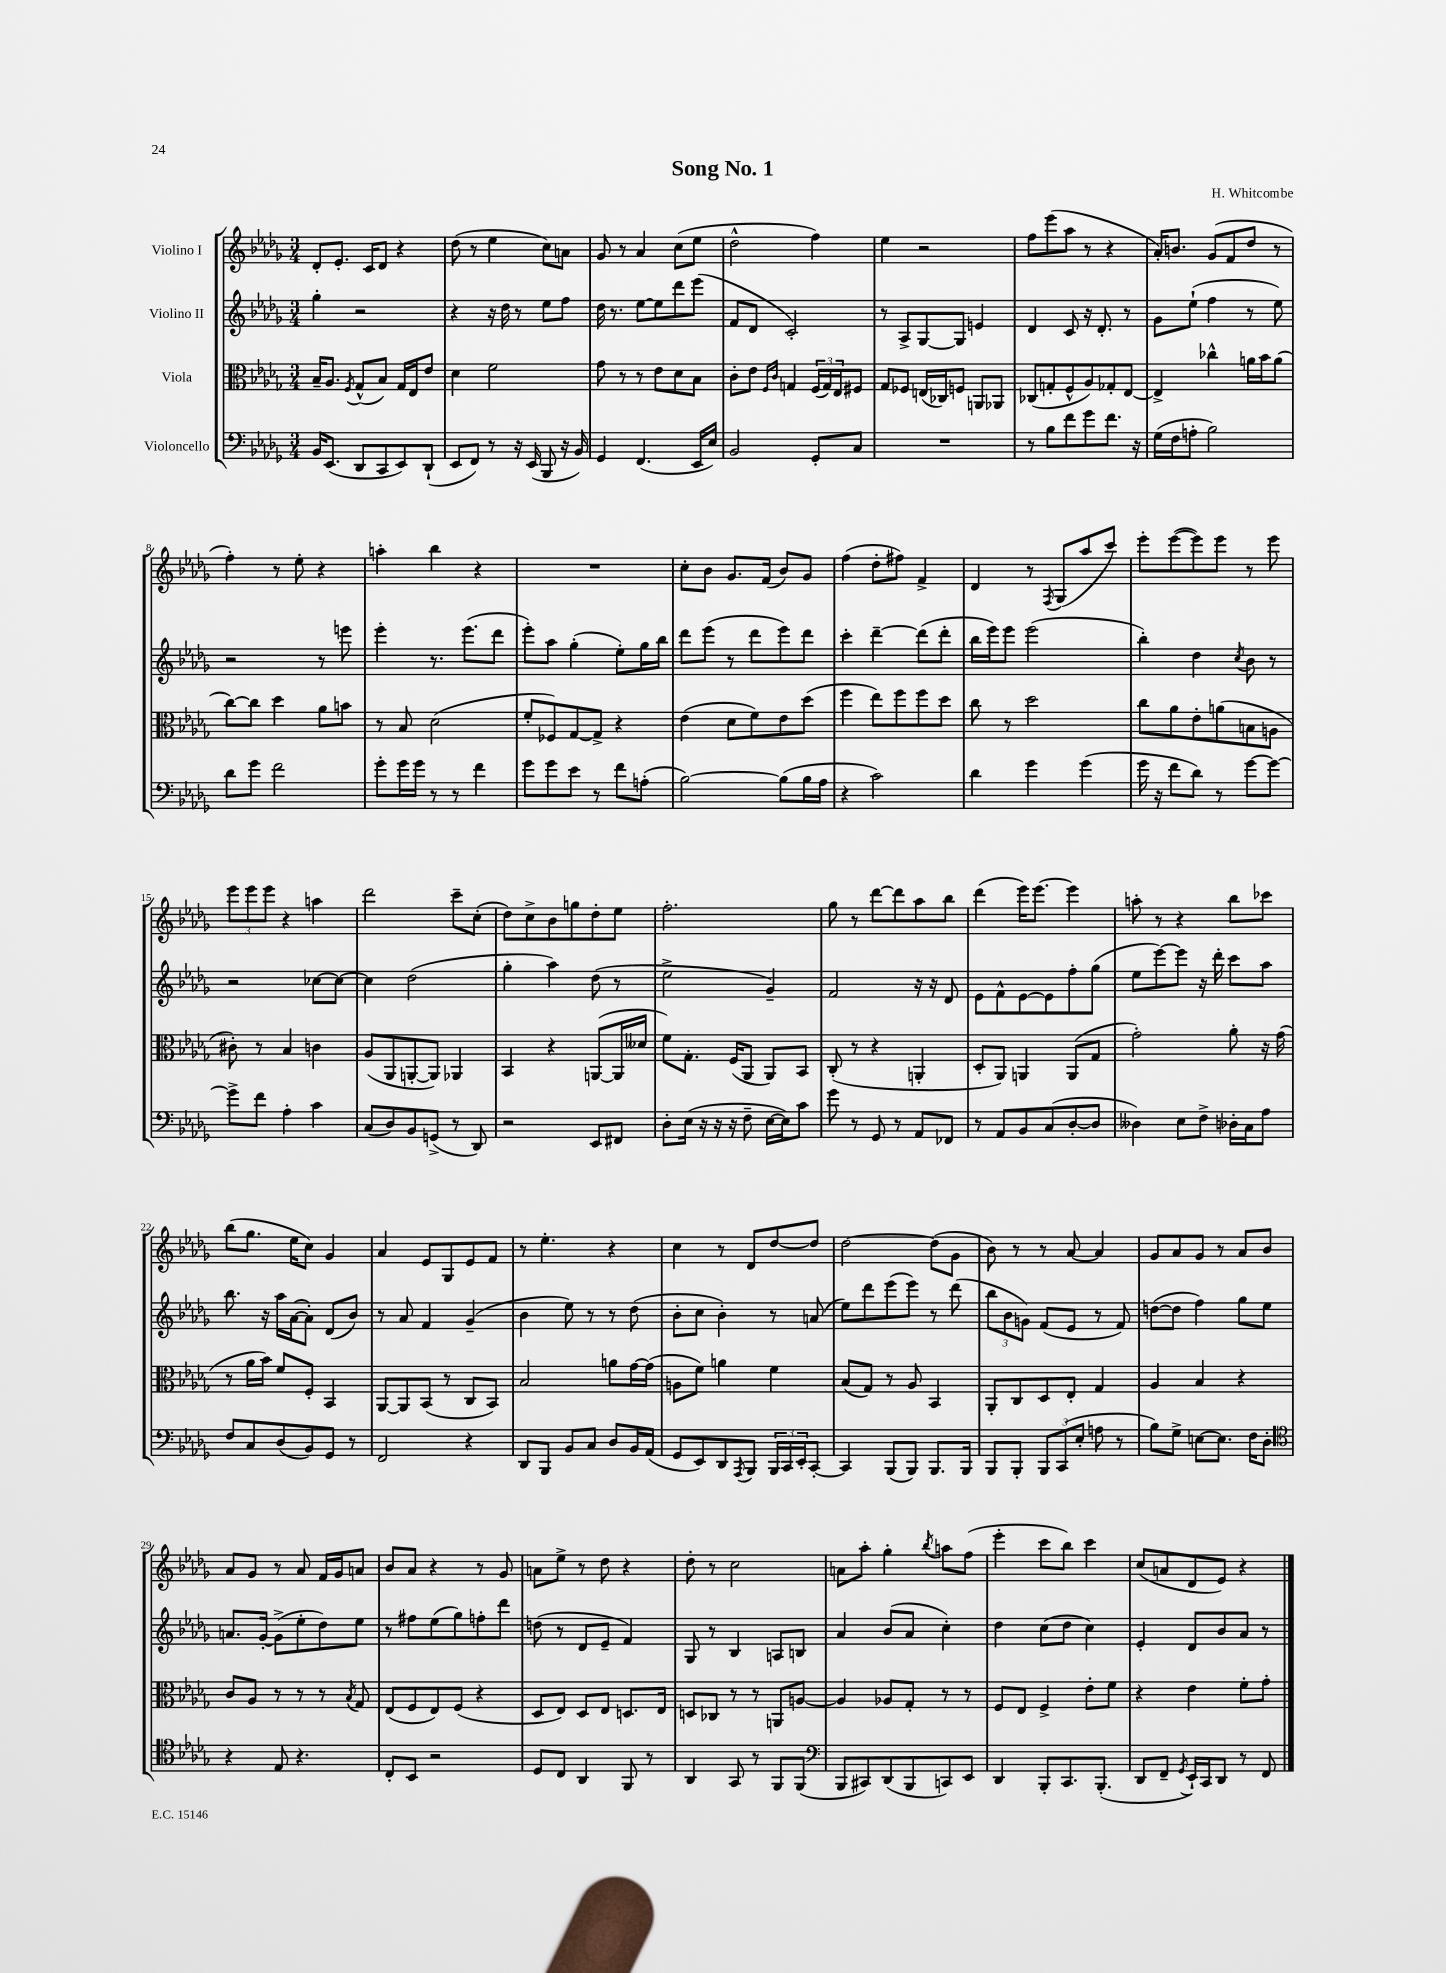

**kern	**kern	**kern	**kern
*staff4	*staff3	*staff2	*staff1
*clefF4	*clefC3	*clefG2	*clefG2
*k[b-e-a-d-g-]	*k[b-e-a-d-g-]	*k[b-e-a-d-g-]	*k[b-e-a-d-g-]
*M3/4	*M3/4	*M3/4	*M3/4
16BB-	16B-~	4gg-'	8d-'
(8.EE-	8.A-	.	.
.	.	.	8.e-'
.	8qF	.	.
8DD-	(8G-^^	2r	.
.	.	.	16c
8CC	8B-)	.	8d-
8EE-)	16G-	.	4r
.	16E-	.	.
(8DD-`	8e-	.	.
=	=	=	=
8EE-	4d-	4r	(8dd-
8FF)	.	.	8r
8r	2f	16r	4ee-
.	.	16dd-	.
16r	.	8r	.
(16EE-	.	.	.
8BBB-	.	8ee-	8cc)
16r	.	8ff	8a
16BB-)	.	.	.
=	=	=	=
4GG-	8g-	16dd-	8g-
.	.	8.r	.
.	8r	.	8r
(4.FF	8r	[8ee-	4a-
.	8e-	8ee-]	.
.	8d-	8ddd-	(8cc
16EE-	8B-	(8eee-	8ee-
16E-)	.	.	.
=	=	=	=
2BB-	8c'	8f	2dd-^^
.	8e-	8d-	.
.	16qqF	.	.
.	16qqc	.	.
.	4G	2c')	.
8GG-'	(24F	.	4ff)
.	24G)	.	.
.	24E-	.	.
8C	8F#	.	.
=	=	=	=
2.r	8G-	8r	4ee-
.	8F-	8A-^	.
.	(16E	[8G-	2r
.	16C-)	.	.
.	8F	8G-]	.
.	8AA	4e	.
.	8AA-	.	.
=	=	=	=
8r	(8C-	4d-	8ff
8B-	8G'	.	(8eee-
8f	8F^^	8c	8aa-
8g-	8A-)	16r	8r
.	.	8.d-'	.
8.f	8G-'	.	4r
.	[8E-	8r	.
16r	.	.	.
=	=	=	=
(16G-	4E-^]	8g-	16a-')
16F	.	.	8.b
8A'	.	(8ee-`	.
2B-)	4cc-^^	4ff	(8g-
.	.	.	8f
.	16a	8r	8dd-
.	16b-	.	.
.	(8a	8ee-)	8r
=	=	=	=
8d-	[8cc)	2r	4ff')
8g-	8cc]	.	.
2f	4dd-	.	8r
.	.	.	8ee-'
.	8a-	8r	4r
.	8b	8eee	.
=	=	=	=
8g-'	8r	4eee-'	4aa'
16g-	8B-	.	.
16g-	.	.	.
8r	(2d-	8.r	4bb-
8r	.	.	.
.	.	(8.eee-	.
4f	.	.	4r
.	.	8ddd-	.
=	=	=	=
8g-	8f'	8eee-')	2.r
8g-	8F-)	8aa-	.
8e-	[8G-	(4gg-'	.
8r	8G-^]	.	.
8f	4r	8ee-')	.
(8A'	.	16gg-	.
.	.	16bb-	.
=	=	=	=
[2B-)	(4e-	8ddd-	8cc'
.	.	(8eee-	8b-
.	8d-	8r	8.g-
.	8f)	8ddd-	.
.	.	.	(16f
(8B-]	8e-	8eee-)	8b-)
16B-	(8dd-	8ddd-	8g-
16A-	.	.	.
=	=	=	=
4r	4ff	4ccc'	(4ff
2c)	8ee-)	[4ddd-~	8dd-'
.	8ff	.	8ff#)
.	8ff	(8ddd-]	4f^
.	8dd-	8ddd-'	.
=	=	=	=
4d-	8cc	16bb-	4d-
.	.	16eee-)	.
.	8r	8eee-	.
4g-	2dd-	(2eee-	8r
.	.	.	8qF
.	.	.	(8G-
(4g-	.	.	8aa-
.	.	.	8ccc)
=	=	=	=
16g-	8cc	4bb-')	8eee-'
16r	.	.	.
8f	8a-	.	([8eee-
8d-)	8e-'	4dd-	8eee-])
8r	(8a	.	8eee-
.	.	8qcc	.
[8g-	8B	8b-	8r
8g-_	8A	8r	8eee-
=	=	=	=
8g-^]	8c#')	2r	12eee-
.	.	.	12eee-
8f	8r	.	.
.	.	.	12eee-
4A-'	4B-	.	4r
4c	4c	[8cc-	4aa
.	.	8cc-_	.
=	=	=	=
(8C	(8A-	4cc-]	2ddd-
8D-)	8AA-	.	.
8BB-	[8AA'	(2dd-	.
(8GG^	8AA])	.	.
8r	4AA-	.	8ccc~
8DD-)	.	.	(8cc'
=	=	=	=
2r	4BB-	4gg-'	8dd-)
.	.	.	8cc^
.	4r	4aa-)	8b-
.	.	.	8gg
8EE-	([8AA	(8dd-	8dd-'
8FF#	16AA]	8r	8ee-
.	16d--	.	.
=	=	=	=
8D-'	8f)	2ee-^	2.ff'
(16E-	8.G-'	.	.
16r	.	.	.
16r	.	.	.
16r	(16F	.	.
8F~	8AA-	.	.
[16E-	8AA-)	4g-~)	.
16E-])	.	.	.
8c	8BB-	.	.
=	=	=	=
8g-	(8C'	2f	8gg-
8r	8r	.	8r
8GG-	4r	.	[8ddd-
8r	.	.	8ddd-]
8AA-	4AA'	16r	8aa-
.	.	16r	.
8FF-	.	8d-	8bb-
=	=	=	=
8r	8D-'	8e-	(4ddd-
8AA-	8AA-)	8f^^	.
8BB-	4AA	[8e-	16eee-)
.	.	.	[8.eee-
(8C	.	8e-]	.
[8D-'	(8AA	8ff'	4eee-]
8D-]	8G-	(8gg-	.
=	=	=	=
4D--)	2g-')	8ee-	8aa'
.	.	[8eee-)	8r
8E-	.	8eee-]	4r
8F^	.	16r	.
.	.	16ddd-'	.
16D-'	8a-'	8ccc	8bb-
16C	.	.	.
8A-	16r	8aa-	8ccc-
.	(16g-	.	.
=	=	=	=
8F	8r	8.bb-	(8bb-
8C	16a-	.	8.gg-
.	16b-)	16r	.
(8D-	8f	16aa-	.
.	.	([16a-	16ee-
8BB-)	8F'	8a-'])	8cc)
8GG-	4BB-	(8d-	4g-
8r	.	8b-)	.
=	=	=	=
2FF	[8AA-	8r	4a-
.	8AA-]	8a-	.
.	(8BB-	4f	8e-
.	8r	.	8G-
4r	8C	(4g-~	8e-
.	8BB-)	.	8f
=	=	=	=
8DD-	2B-	4b-	8r
8BBB-	.	.	4.ee-'
8BB-	.	8ee-)	.
8C	.	8r	.
8D-	8a	8r	4r
16BB-	[16g-	(8dd-	.
(16AA-	(16g-]	.	.
=	=	=	=
8GG-	8A	8b-'	4cc
8EE-)	8f)	8cc	.
8DD-	4a	4b-')	8r
8qAAA-	.	.	.
8BBB-	.	.	8d-
24BBB-	4f	8r	[8dd-
24CC	.	.	.
24EE-'	.	.	.
[8CC'	.	(8a	8dd-]
=	=	=	=
4CC]	(8B-	8ee-)	[2dd-
.	8G-)	8ddd-	.
(8BBB-	8r	(8eee-	.
8BBB-)	8A-	8eee-)	.
8.BBB-	4BB-	8r	(8dd-]
.	.	(8ddd-	8g-
16BBB-	.	.	.
=	=	=	=
8BBB-	8AA-'	12bb-	8b-)
.	.	12b-	.
8BBB-'	8C	.	8r
.	.	12g)	.
12BBB-	8D-	(8f	8r
(12CC	.	.	.
.	8E-'	8e-	[8a-
12E-'	.	.	.
8A	4G-	8r	4a-]
8r	.	8f)	.
=	=	=	=
8B-)	4A-	([8dd	8g-
8G-^	.	8dd]	8a-
[8E	4B-	4ff)	8g-
8.E]	.	.	8r
.	4r	8gg-	8a-
16F	.	.	.
8D-'	.	8ee-	8b-
=	=	=	=
*clefC4	*	*	*
4r	8c	8.a	8a-
.	8A-	.	8g-
.	.	[16g-'	.
8E-	8r	(8g-^]	8r
4.r	8r	8ee-'	8a-
.	8r	8dd-)	16f
.	.	.	16g-
.	8qB-	.	.
.	8G-	8ee-	8a
=	=	=	=
8C'	(8E-	8r	8b-
8BB-	8F	8ff#	8a-
2r	8E-)	(8ee-	4r
.	(8F	8gg-)	.
.	4r	8ff'	8r
.	.	8ddd-	8g-
=	=	=	=
8D-	8D-	(8dd	8a
8C	8E-)	8r	8ee-^
4AA-	8D-	8d-	8r
.	8E-	8e-~	8dd-
8FF	8.D	4f)	4r
8r	.	.	.
.	16E-	.	.
=	=	=	=
4AA-	8D	8G-	8dd-'
.	8C-	8r	8r
8GG-	8r	4B-	2cc
8r	8r	.	.
8FF	8AA	8A	.
(8FF	[8A	8B	.
=	=	=	=
*clefF4	*	*	*
8BBB-	4A]	4a-	8a
8CC#)	.	.	8aa-'
(8DD-	8A-	(8b-	4gg-'
8BBB-	8G-'	8a-	.
.	.	.	8qbb-
8CC)	8r	4cc')	8aa
8EE-	8r	.	(8ff
=	=	=	=
4DD-	8F	4dd-	4eee-'
.	8E-	.	.
8BBB-'	4F^	(8cc	8ccc
8.CC	.	8dd-	8bb-)
.	8e-'	4cc)	4ccc
(8.BBB-'	.	.	.
.	8f	.	.
=	=	=	=
8DD-	4r	4e-'	(8cc
8FF~	.	.	8a
8qGG-	.	.	.
16EE-`)	4e-	8d-	8d-
16CC	.	.	.
8DD-	.	8b-	8e-)
8r	8f'	8a-	4r
8FF	8g-'	8r	.
==	==	==	==
*-	*-	*-	*-
